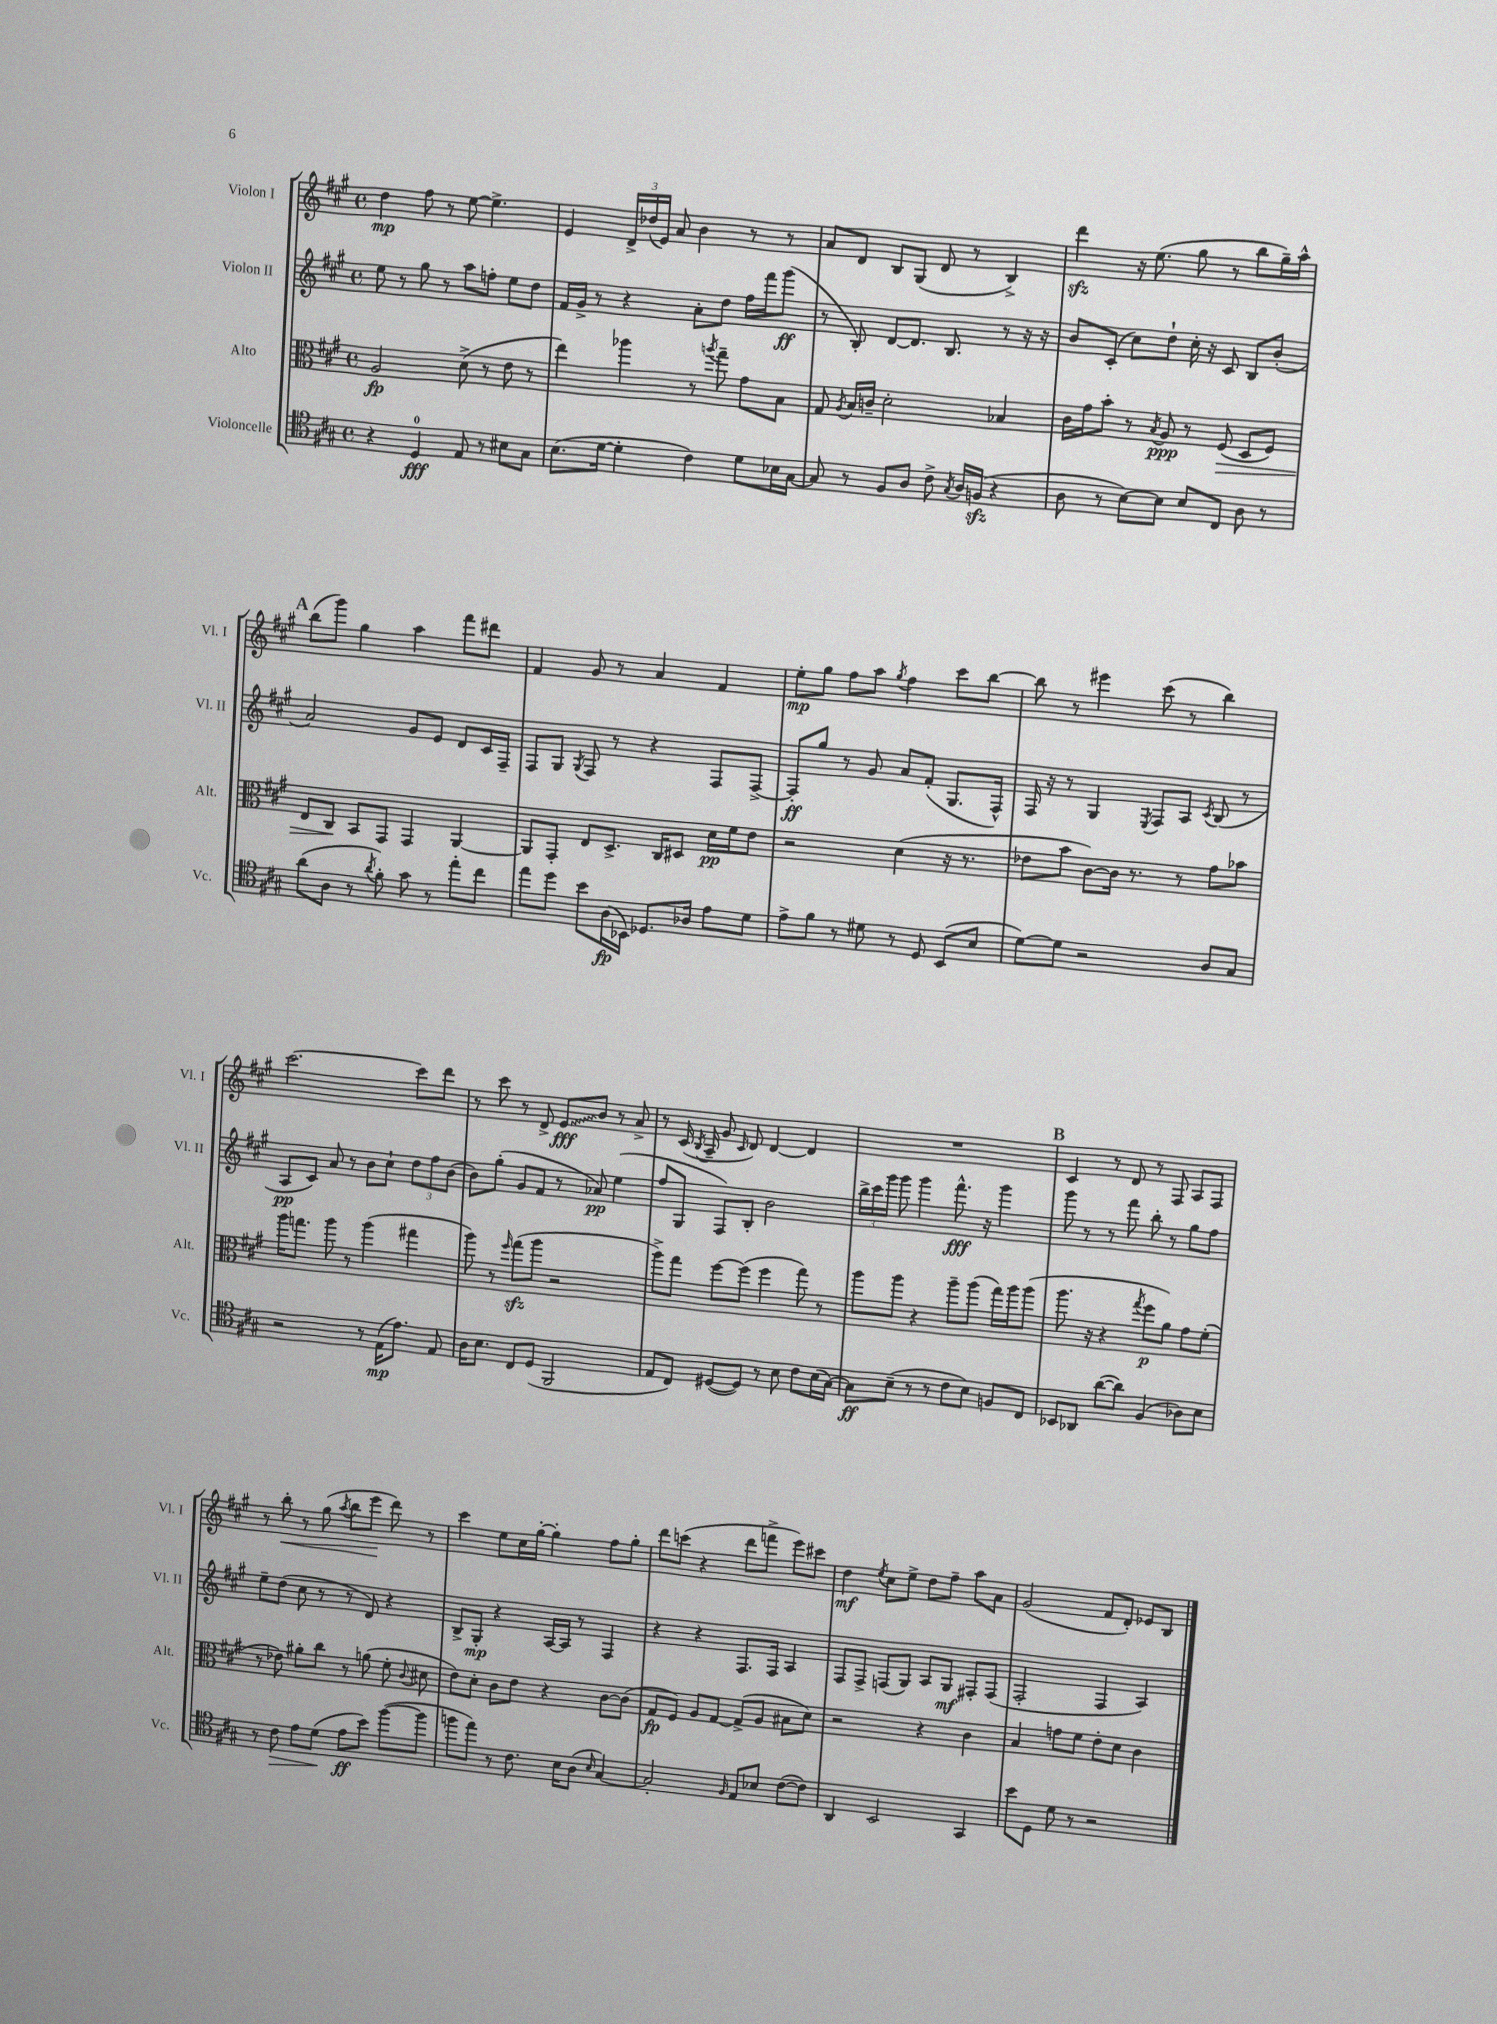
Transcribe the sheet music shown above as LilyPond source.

<<
\new StaffGroup <<
\new Staff = "s0" \with { instrumentName = "Violon I" shortInstrumentName = "Vl. I" } {
    \clef treble \key a \major \defaultTimeSignature \time 4/4
    \autoBeamOff d''4\mp fis''8 r8 e''8~ e''4.-> |
    e'4 \tuplet 3/2 { d'16[-> des''16( e'16]) } a'8 b'4 r8 r8 |
    a'8[ d'8] b8[ gis8]( d'8 r8 b4->) |
    d'''4\sfz r16 e''8.( gis''8 r8 b''8[ gis''16--) a''16]-^ |
    \mark \markup { \bold "A" } b''8[( gis'''8]) gis''4 a''4 fis'''8[ dis'''8] |
    fis'4 gis'8 r8 a'4 fis'4 |
    e''8[-.\mp gis''8] fis''8[ a''8] \acciaccatura { gis''8 } fis''4 cis'''8[ b''8]~ |
    b''8 r8 eis'''4 cis'''8( r8 b''4) |
    cis'''2.~ cis'''8[ d'''8] |
    r8 cis'''8 r8 d'8-> \once \override Glissando.style = #'zigzag e'8[\glissando\fff b'8] r8 a'8-> |
    r8 cis'16( \acciaccatura { b8 } a16-- gis'8 \grace { cis'16 } d'8) d'4~ d'4 |
    R1 |
    \mark \markup { \bold "B" } cis'4 r8 d'8 r8 fis8 a8[ fis8] |
    r8 b''8-.\< r8 gis''8( \acciaccatura { a''8 } b''8[ e'''8]\! d'''8) r8 |
    cis'''4 e''8[ cis''16 gis''16]~-. gis''4-. fis''8[ gis''8]-. |
    d'''8[ c'''8]( r4 d'''8[ f'''8]-> e'''8[) cis'''8] |
    d''4\mf \acciaccatura { e''8 } cis''8[ e''8]-> d''8[ fis''8]-- a''8[ a'8] |
    gis'2( fis'8[ d'8]-.) ees'8[ b8] \bar "|." |
}
\new Staff = "s1" \with { instrumentName = "Violon II" shortInstrumentName = "Vl. II" } {
    \clef treble \key a \major \defaultTimeSignature \time 4/4
    \autoBeamOff e''8 r8 gis''8 r8 a''8[ f''8]-. e''8[ d''8] |
    fis'16[ gis'16]-> r8 r4 a'8[-. d''8] fis''16[ fis'''16 gis'''8]\ff( |
    r8 b8-.) d'8[~ d'8.] b8. r8 r16 r16 |
    b'8[ cis'8]-.( cis''8[) d''8]-! cis''16-. r16 cis'8 b8[ b'8]-.( |
    \mark \markup { \bold "A" } a'2) gis'8[ e'8] d'8[ cis'16 fis16]-- |
    fis8[ gis8] \acciaccatura { gis8 } fis8 r8 r4 fis8[ fis8]~-> |
    fis8[-.\ff gis''8] r8 gis'8 a'8[ fis'8]-.( gis8.[ fis16]-^) |
    fis16 r16 r8 gis4 \acciaccatura { e8 } fis8[ a8] \acciaccatura { cis'8 } b8( r8 |
    a8[\pp cis'8]) a'8 r8 b'8[ cis''8]-! \tuplet 3/2 { d''8[ fis''8 b'8]( } |
    b'8[) gis''8]-.( gis'8[ fis'8] r8 aes'8\pp) e''4( |
    fis''8[ gis8] fis8[) b8]-. b'2 |
    \tuplet 3/2 { b''16[-> cis'''16 gis'''16] } gis'''8 gis'''4 fis'''8.-^\fff r16 gis'''4 |
    \mark \markup { \bold "B" } gis'''8 r8 r8 fis'''8 b''8-. r8 gis''8[ fis''8] |
    e''8[-- d''8]( cis''8 r8 r8 d'8) r4 |
    b8[-> gis8]-.\mp r4 a16[~ a16] r8 fis4 |
    r4 r4 fis8.[ fis16] a4 |
    fis8[ fis8]-> f8[( gis8]) a8[ gis8]\mf fis8[-. fis8]( |
    fis2-. fis4 a4) \bar "|." |
}
\new Staff = "s2" \with { instrumentName = "Alto" shortInstrumentName = "Alt." } {
    \clef alto \key a \major \defaultTimeSignature \time 4/4
    \autoBeamOff a2\fp d'8->( r8 e'8 r8 |
    e''4) aes''4 r8 \acciaccatura { a''8 } gis''8-- gis'8[ b8] |
    gis8 \acciaccatura { a8 } b16[ c'16]-- d'2-. bes4 |
    cis'16[ gis'16 b'8]-. r8 \acciaccatura { b8 } a8\ppp r8 fis8\>( d8[ fis8]) |
    \mark \markup { \bold "A" } e8[ cis8]\! b,8[ gis,8] gis,4 a,4~ |
    a,8[ gis,8]-. e8[ d8.]-> cis16[ dis8] d'16[\pp fis'16 e'8] |
    r2 d'4( r16 r8. |
    ees'8[ b'8] cis'8[~) cis'16] r8. r8 gis'8[ bes'8] |
    a''16[ g''8.] a''8 r8 a''4( gis''4 |
    a''8) r8 \grace { fis''16 } gis''8[\sfz( a''8] r2 |
    a''8[->) gis''8] fis''8[~ fis''8]( fis''4 gis''8) r8 |
    a''8[ a''8] r4 a''8[-- a''8]( gis''16[) a''16 a''8]( |
    \mark \markup { \bold "B" } a''8. r16 r4 \acciaccatura { gis''8 } fis''8[\p a'8]) gis'8[ fis'8]-.( |
    r8 ees'8) ais'8[-. cis''8] r8 a'8( fis'8-. \appoggiatura { cis'8 } dis'8 |
    e'8[) d'8]-. cis'8[ e'8] r4 cis'8[~ cis'8]( |
    gis8[\fp fis8]) a8[ gis8]~ gis8[->( a8] bis8[ d'8]) |
    r2 r4 cis'4 |
    b4 g'8[ fis'8] e'8[-. d'8] cis'4 \bar "|." |
}
\new Staff = "s3" \with { instrumentName = "Violoncelle" shortInstrumentName = "Vc." } {
    \clef tenor \key a \major \defaultTimeSignature \time 4/4
    \autoBeamOff r4 d4-0\fff e8 r8 bis8[ gis8] |
    b8.[( d'16]~ d'4-. cis'4) d'8[ bes16 gis16]~ |
    gis8 r8 fis8[ a8] cis'8-> \acciaccatura { gis8 } a16[ f16]\sfz( r4 |
    a8 r8 b8[~) b8] b8[ cis8] a8 r8 |
    \mark \markup { \bold "A" } a'8[( a8] r8 \acciaccatura { a'8 } fis'8-.) gis'8 r8 e''8[-. cis''8] |
    e''8[ d''8] b'8[ a16\fp( bes,16]) des8.[ aes16] e'8[ d'8] |
    e'8[-> fis'8] r8 dis'8 r8 d8 b,8[( b8] |
    d'8[~) d'8] r2 a8[ gis8] |
    r2 r8 e16[\mp( e'8.]) e8 |
    a16[ b8.] cis8[ d8]( fis,2 |
    e8[ cis8]) dis8[~( dis8]) r8 b8 cis'8[ b16( gis16]~) |
    gis8[\ff b8]--( r8 r8 cis'8[ b8]) f8[ cis8] |
    \mark \markup { \bold "B" } bes,8[ aes,8] a'8[~( a'8]) fis4( aes8[) b8] |
    r8 cis'8\> e'8[ d'8]\!( e'8[\ff b'8]) fis''8[~( fis''8] |
    f''8[ e''8]) r8 cis'8. b16[ a8]( \grace { b16 } gis4~) |
    gis2-. \grace { fis16 } e8[ bes8] cis'8[~( cis'8]) |
    a,4 b,2 gis,4 |
    b'8[ d8] d'8 r8 r2 \bar "|." |
}
>>
>>
\layout { \context { \Score \remove "Bar_number_engraver" } }
